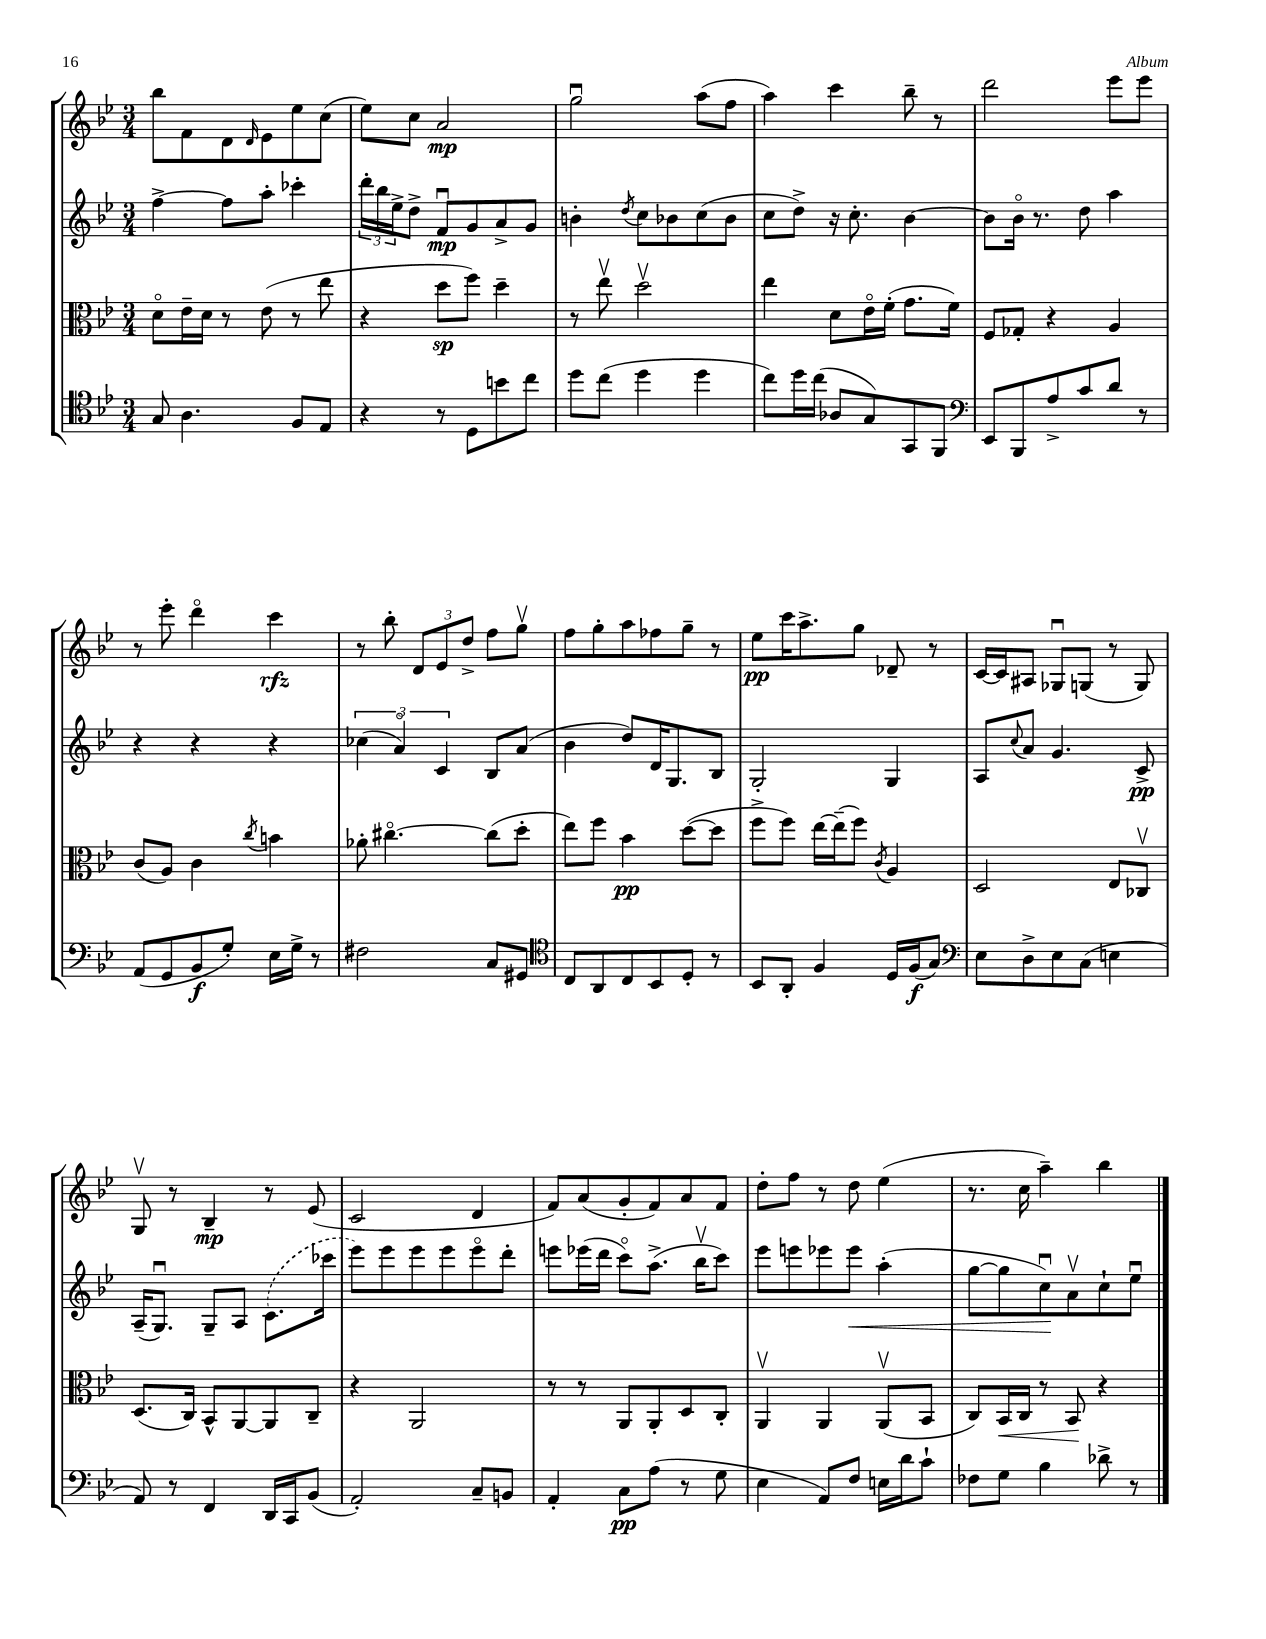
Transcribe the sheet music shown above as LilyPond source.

<<
\new StaffGroup <<
\new Staff = "s0" {
    \clef treble \key bes \major \numericTimeSignature \time 3/4
    bes''8 f'8 d'8 \grace { d'16 } ees'8 ees''8 c''8( |
    ees''8) c''8 a'2\mp |
    g''2\downbow a''8( f''8 |
    a''4) c'''4 bes''8-- r8 |
    d'''2 ees'''8 ees'''8 |
    r8 ees'''8-. d'''4\flageolet c'''4\rfz |
    r8 bes''8-. \tuplet 3/2 { d'8 ees'8 d''8-> } f''8 g''8\upbow |
    f''8 g''8-. a''8 fes''8 g''8-- r8 |
    ees''8\pp c'''16 a''8.-> g''8 des'8-- r8 |
    c'16~ c'16 ais8 ges8\downbow g8( r8 g8) |
    g8\upbow r8 bes4--\mp r8 ees'8( |
    c'2 d'4 |
    f'8) a'8( g'8-. f'8) a'8 f'8 |
    d''8-. f''8 r8 d''8 ees''4( |
    r8. c''16 a''4--) bes''4 \bar "|." |
}
\new Staff = "s1" {
    \clef treble \key bes \major \numericTimeSignature \time 3/4
    f''4~-> f''8 a''8-. ces'''4-. |
    \tuplet 3/2 { d'''16-. bes''16 ees''16-> } d''8-> f'8\downbow\mp g'8 a'8-> g'8 |
    b'4-. \acciaccatura { d''8 } c''8 bes'8 c''8( bes'8 |
    c''8 d''8->) r16 c''8.-. bes'4~ |
    bes'8 bes'16\flageolet r8. d''8 a''4 |
    r4 r4 r4 |
    \tuplet 3/2 { ces''4( a'4\flageolet) c'4 } bes8 a'8( |
    bes'4 d''8) d'16 g8. bes8 |
    g2-. g4 |
    a8 \appoggiatura { c''8 } a'8 g'4. c'8->\pp |
    a16--( g8.\downbow) g8-- a8 \once \slurDashed c'8.( ces'''16 |
    ees'''8) ees'''8 ees'''8 ees'''8 ees'''8\flageolet d'''8-. |
    e'''8 ees'''16( d'''16 c'''8\flageolet) a''8.->( bes''16\upbow c'''8) |
    ees'''8 e'''8 ees'''8 ees'''8\< a''4-.( |
    g''8~ g''8 c''8\downbow\!) a'8\upbow c''8-! ees''8\downbow \bar "|." |
}
\new Staff = "s2" {
    \clef alto \key bes \major \numericTimeSignature \time 3/4
    d'8\flageolet ees'16-- d'16 r8 ees'8( r8 ees''8 |
    r4 d''8\sp f''8) d''4-- |
    r8 ees''8\upbow d''2\upbow |
    ees''4 d'8 ees'16\flageolet f'16-.( g'8. f'16) |
    f8 ges8-. r4 a4 |
    c'8( a8) c'4 \acciaccatura { c''8 } b'4 |
    aes'8-. cis''4.~\flageolet cis''8( d''8-. |
    ees''8) f''8 bes'4\pp d''8~( d''8 |
    f''8-> f''8) ees''16~ ees''16--( f''8) \acciaccatura { c'8 } a4 |
    d2 ees8 ces8\upbow |
    d8.( c16) bes,8-^ a,8~ a,8 c8-- |
    r4 a,2 |
    r8 r8 a,8 a,8-. d8 c8-. |
    a,4\upbow a,4 a,8\upbow( bes,8 |
    c8) bes,16\< c16 r8 bes,8\! r4 \bar "|." |
}
\new Staff = "s3" {
    \clef tenor \key bes \major \numericTimeSignature \time 3/4
    g8 a4. f8 ees8 |
    r4 r8 d8 b'8 c''8 |
    d''8 c''8( d''4 d''4 |
    c''8) d''16 c''16( aes8 g8) g,8 f,8 |
    \clef bass ees,8 bes,,8 a8-> c'8 d'8 r8 |
    a,8( g,8 bes,8\f g8-.) ees16 g16-> r8 |
    fis2 c8 gis,8 |
    \clef tenor c8 a,8 c8 bes,8 d8-. r8 |
    bes,8 a,8-. f4 d16 f16\f( g8) |
    \clef bass ees8 d8-> ees8 c8( e4 |
    a,8) r8 f,4 d,16 c,16 bes,8( |
    a,2-.) c8-- b,8 |
    a,4-. c8\pp a8( r8 g8 |
    ees4 a,8) f8 e16 d'16 c'8-! |
    fes8 g8 bes4 des'8-> r8 \bar "|." |
}
>>
>>
\layout { \context { \Score \remove "Bar_number_engraver" } }
